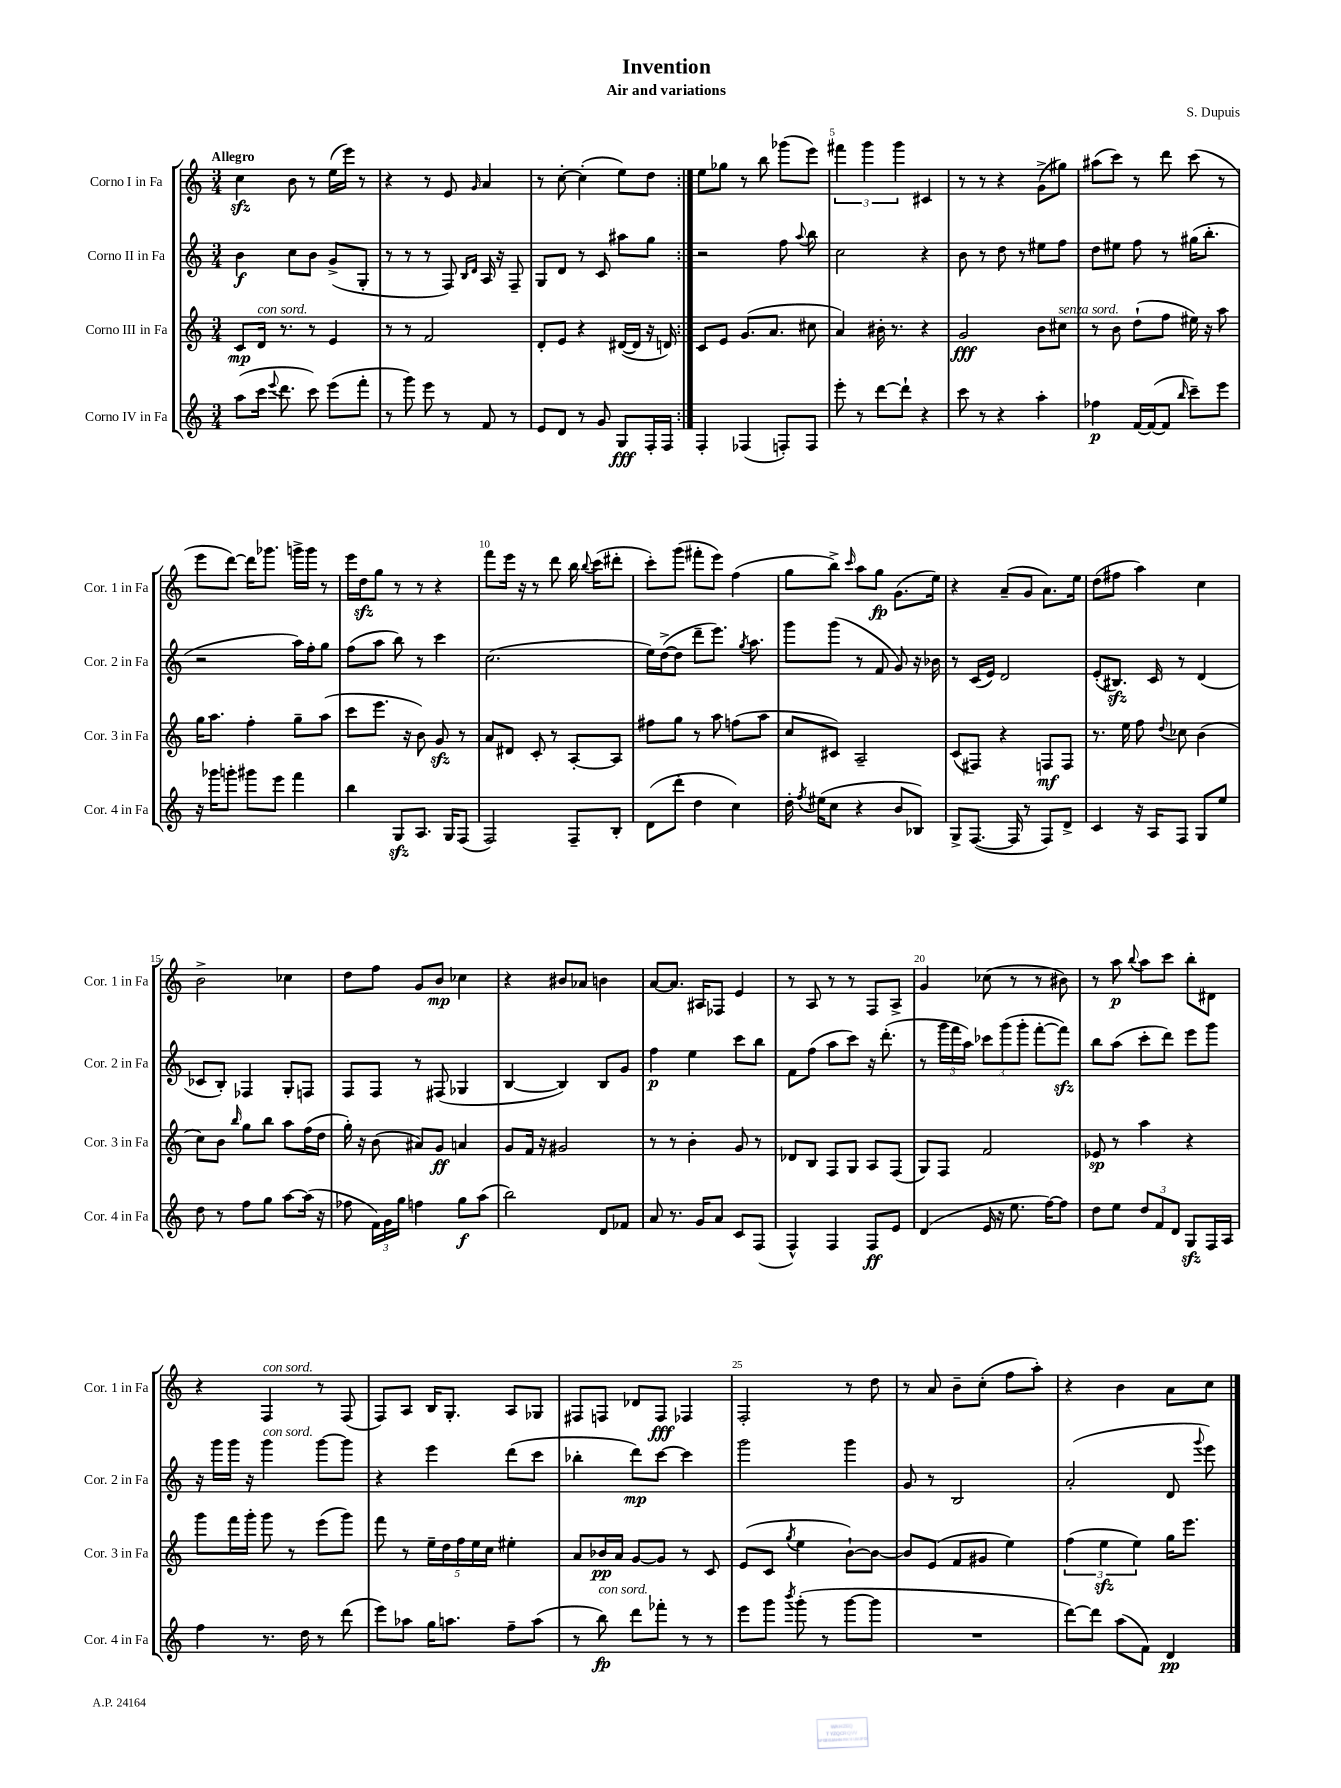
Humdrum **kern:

**kern	**kern	**kern	**kern
*staff4	*staff3	*staff2	*staff1
*clefG2	*clefG2	*clefG2	*clefG2
*k[]	*k[]	*k[]	*k[]
*M3/4	*M3/4	*M3/4	*M3/4
(8aa\L	8c/L	4b\	4cc\
16ccc\Jk	16d/Jk	.	.
8qqeee/	.	.	.
8.ddd\	8.r	.	.
.	.	8cc\L	8b\
8ccc\)	8r	8b\J	8r
(8eee\L	4e/	(8g^/L	(16ee\LL
.	.	.	16eee\JJ)
8fff'\J	.	8G'/J	8r
=	=	=	=
8r	8r	8r	4r
8ggg\)	8r	8r	.
8eee\	2f/	8r	8r
8r	.	8F/)	8e/
.	.	16qqB/LL	.
.	.	16qqd/JJ	16qqg/
8f/	.	16A/	4a/
.	.	16r	.
8r	.	8F~/	.
=	=	=	=
8e/L	8d'/L	8G/L	8r
8d/J	8e/J	8d/J	[8cc'\
8r	4r	8r	(4cc'\]
8g/	.	8c/	.
8G/L	([16d#/LL	8aa#\L	8ee\L)
.	16d#/]JJ	.	.
16F'/L	16r	8gg\J	8dd\J
16F/JJ	16d/)	.	.
=:|!	=:|!	=:|!	=:|!
4F'/	8c/L	2r	8ee\L
.	8e/J	.	8gg-\J
(4F-/	(8.g/L	.	8r
.	.	.	8bb\
.	8.a/J	.	.
8F'/L)	.	8ff\	(8ggg-\L
.	.	8qqaa/	.
8F/J	8cc#\	8bb\	8eee\J)
=	=	=	=
8eee'\	4a/)	2cc\	6fff#\
8r	.	.	.
.	.	.	6ggg\
[8ddd\L	16b#'\	.	.
.	8.r	.	.
.	.	.	6ggg\
8ddd`\]J	.	.	.
4r	4r	4r	4c#/
=	=	=	=
8ccc\	2g/	8b\	8r
8r	.	8r	8r
4r	.	8dd\	4r
.	.	8r	.
4aa'\	8b\L	8ee#\L	(8g^\L
.	8cc#\J	8ff\J	8gg#\J)
=	=	=	=
4ff-\	8r	8dd\L	(8aa#\L
.	8b\	8ee#\J	8ccc\J)
[16f/LL	(8dd`\L	8ff\	8r
(16f/_J	.	.	.
8f/]J	8ff\J	8r	8ddd\
16qqbb/	.	.	.
8ccc~\L)	16ee#\)	(16gg#\LK	(8ccc\
.	16r	8.bb'\J	.
8eee\J	8aa\	.	8r
=	=	=	=
16r	16gg\LK	2r	8eee\L
16ggg-\LK	8.aa\J	.	.
8ggg'\J	.	.	[8ddd\J)
8ggg#\L	4ff'\	.	16ddd\]LK
.	.	.	8.ggg-\J
8eee\J	.	.	.
4fff\	8gg~\L	16aa\LL)	16ggg^\LL
.	.	16ff'\J	16ggg\JJ
.	(8aa\J	8gg\J	8r
=	=	=	=
4bb\	8ccc\L	(8ff\L	16eee\LL
.	.	.	16dd\J
.	8.eee\J	8aa\J	8gg\J
8G/L	.	8bb\)	8r
.	16r	.	.
8.A/J	8b\)	8r	8r
.	8g/	4ccc\	4r
16G/LK	.	.	.
(8F/J	8r	.	.
=	=	=	=
2F/)	8a/L	(2.cc\	8fff\L
.	8d#/J	.	16eee\Jk
.	.	.	16r
.	8c'/	.	8r
.	8r	.	8ddd\
8F~/L	[8A'/L	.	16bb\
.	.	.	8qqbb/
.	.	.	(16ccc\LK
8B'/J	8A/]J	.	8ddd#'\J
=	=	=	=
(8d\L	8ff#\L	16ee\LL)	8ccc'\L)
.	.	([16dd^\J	.
8ddd'\J	8gg\J	8dd\]J	(8ggg\J
4dd\	8r	8ddd~\L	8fff#'\L
.	8aa\	8.eee\J)	8eee\J)
4cc\)	(8ff\L	.	(4ff\
.	.	8qgg/	.
.	.	8.aa\	.
.	8aa\J	.	.
=	=	=	=
16dd'\	8cc/L	8ggg\L	8gg\L
8qff/	.	.	.
(16ee#\LK	.	.	.
8cc\J	8c#/J)	(8ggg\J	8bb^\J)
.	.	.	16qqccc/
4r	2A~/	8r	8aa\L
.	.	8f/	8gg\J
8b/L	.	8g/)	(8.g\L
8B-/J)	.	16r	.
.	.	16b-\	16ee\Jk)
=	=	=	=
8G^/L	(8c/L	8r	4r
([8.F/J	8F#/J)	(16c/LL	.
.	.	16e/JJ)	.
.	4r	2d/	(8a~/L
16F/]	.	.	.
8r	.	.	8g/J
8F/L)	8F/L	.	8.a\L)
8d^/J	8F/J	.	.
.	.	.	16ee\Jk
=	=	=	=
4c/	8.r	(8e'/L	(8dd\L
.	.	8.B#/J)	8ff#\J
.	16ee\	.	.
16r	8ff\	.	4aa\)
16A/LK	.	16c/	.
.	8qqdd/	.	.
8F/J	8cc-\	8r	.
8G/L	(4b\	(4d/	4cc\
8ee/J	.	.	.
=	=	=	=
8dd\	8cc\L)	8c-/L	2b^\
8r	8b\J	8B'/J)	.
.	16qqbb/	.	.
8ff\L	8gg\L	4F-/	.
8gg\J	8bb\J	.	.
[8aa\L	8aa\L	8G'/L	4cc-\
(16aa\]Jk	(16ff\L	8F/J	.
16r	16dd\JJ	.	.
=	=	=	=
8ff-\	16gg'\)	8F/L	8dd\L
.	16r	.	.
24f\LL)	(8b\	8F/J	8ff\J
24g\	.	.	.
24gg\JJ	.	.	.
4ff\	8a#/L)	8r	8g/L
.	8g/J	(8F#/	8b/J
8gg\L	4a/	4G-/	4cc-\
(8aa\J	.	.	.
=	=	=	=
2bb\)	8g/L	[4B/	4r
.	16f/Jk	.	.
.	16r	.	.
.	2g#/	4B/])	8b#/L
.	.	.	8a-/J
8d/L	.	8B/L	4b\
8f-/J	.	8g/J	.
=	=	=	=
8a/	8r	4ff\	[8a/L
8.r	8r	.	8.a/]J
.	4b'\	4ee\	.
16g/LK	.	.	16A#/LK
8a/J	.	.	8F-/J
8c/L	8g/	8ccc\L	4e/
(8F/J	8r	8bb\J	.
=	=	=	=
4F^^/)	8d-/L	8f\L	8r
.	8B/J	(8ff\J	8A/
4F/	8F/L	8aa\L	8r
.	8G/J	8ccc\J)	8r
8F/L	8A/L	16r	8F/L
.	.	(8.ddd'\	.
8e/J	(8F/J	.	8A^/J
=	=	=	=
(4d/	8G/L)	8r	4g/
.	8F/J	24ggg\LL	.
.	.	24fff\	.
.	.	24aa\JJ)	.
16e/	2f/	12ccc-\L	(8cc-\
16r	.	.	.
.	.	(12ggg\	.
8.ee\	.	.	8r
.	.	12ggg'\J	.
.	.	[8fff'\L	8r
[16ff\LK)	.	.	.
8ff\]J	.	8fff\]J)	8b#\)
=	=	=	=
8dd\L	8e-/	8bb\L	8r
8ee\J	8r	(8aa\J	8aa\
.	.	.	8qqbb/
12dd/L	4aa\	8ccc'\L	8aa\L
12f/	.	.	.
.	.	8ddd\J)	8ccc\J
12d/J	.	.	.
8G/L	4r	8eee\L	8bb'\L
16F/L	.	8ggg\J	8d#\J
16A/JJ	.	.	.
=	=	=	=
4ff\	8ggg\L	16r	4r
.	.	16ggg\LL	.
.	16fff\L	16ggg\JJ	.
.	16ggg'\JJ	16r	.
8.r	8ggg\	4ggg\	4F/
.	8r	.	.
16dd\	.	.	.
8r	(8eee\L	[8ggg\L	8r
(8ddd\	8ggg\J)	8ggg\]J	(8F/
=	=	=	=
8eee\L)	8fff\	4r	8F/L)
8aa-\J	8r	.	8A/J
16gg\LK	20ee~\LL	4eee\	16B/LK
.	20dd\	.	.
8.aa\J	.	.	8.G'/J
.	20ff\	.	.
.	20ee\	.	.
.	20cc\JJ	.	.
8ff~\L	4ee#'\	(8ddd\L	8A/L
(8aa\J	.	8ccc\J	8G-/J
=	=	=	=
8r	8a/L	4bb-'\	8F#/L
8bb\)	16b-/L	.	8F/J
.	16a/JJ	.	.
8ddd\L	[8g/L	8ddd\L)	8d-/L
8fff-'\J	8g/]J	[8ccc\J	8F/J
8r	8r	4ccc\]	4F-/
8r	8c/	.	.
=	=	=	=
8eee\L	(8e/L	2ggg\	2F'/
8ggg\J	8c/J	.	.
8qbbb/	8qgg/	.	.
(8ggg'\	4ee\	.	.
8r	.	.	.
[8ggg\L	[8b`\L)	4ggg\	8r
8ggg\]J	8b\_J	.	8dd\
=	=	=	=
2.r	8b/]L	8g/	8r
.	(8e/J	8r	8a/
.	8f/L	2B/	8b~\L
.	8g#/J	.	(8cc'\J
.	4ee\)	.	8ff\L
.	.	.	8aa'\J)
=	=	=	=
[8ddd\L)	(6ff\	(2a'/	4r
8ddd\]J	.	.	.
.	6ee\	.	.
(8aa\L	.	.	4b\
.	6ee\)	.	.
8f\J)	.	.	.
4d/	16gg\LK	8d/	8a\L
.	8.eee\J	.	.
.	.	8qqggg/	.
.	.	8eee\)	8cc\J
==	==	==	==
*-	*-	*-	*-
